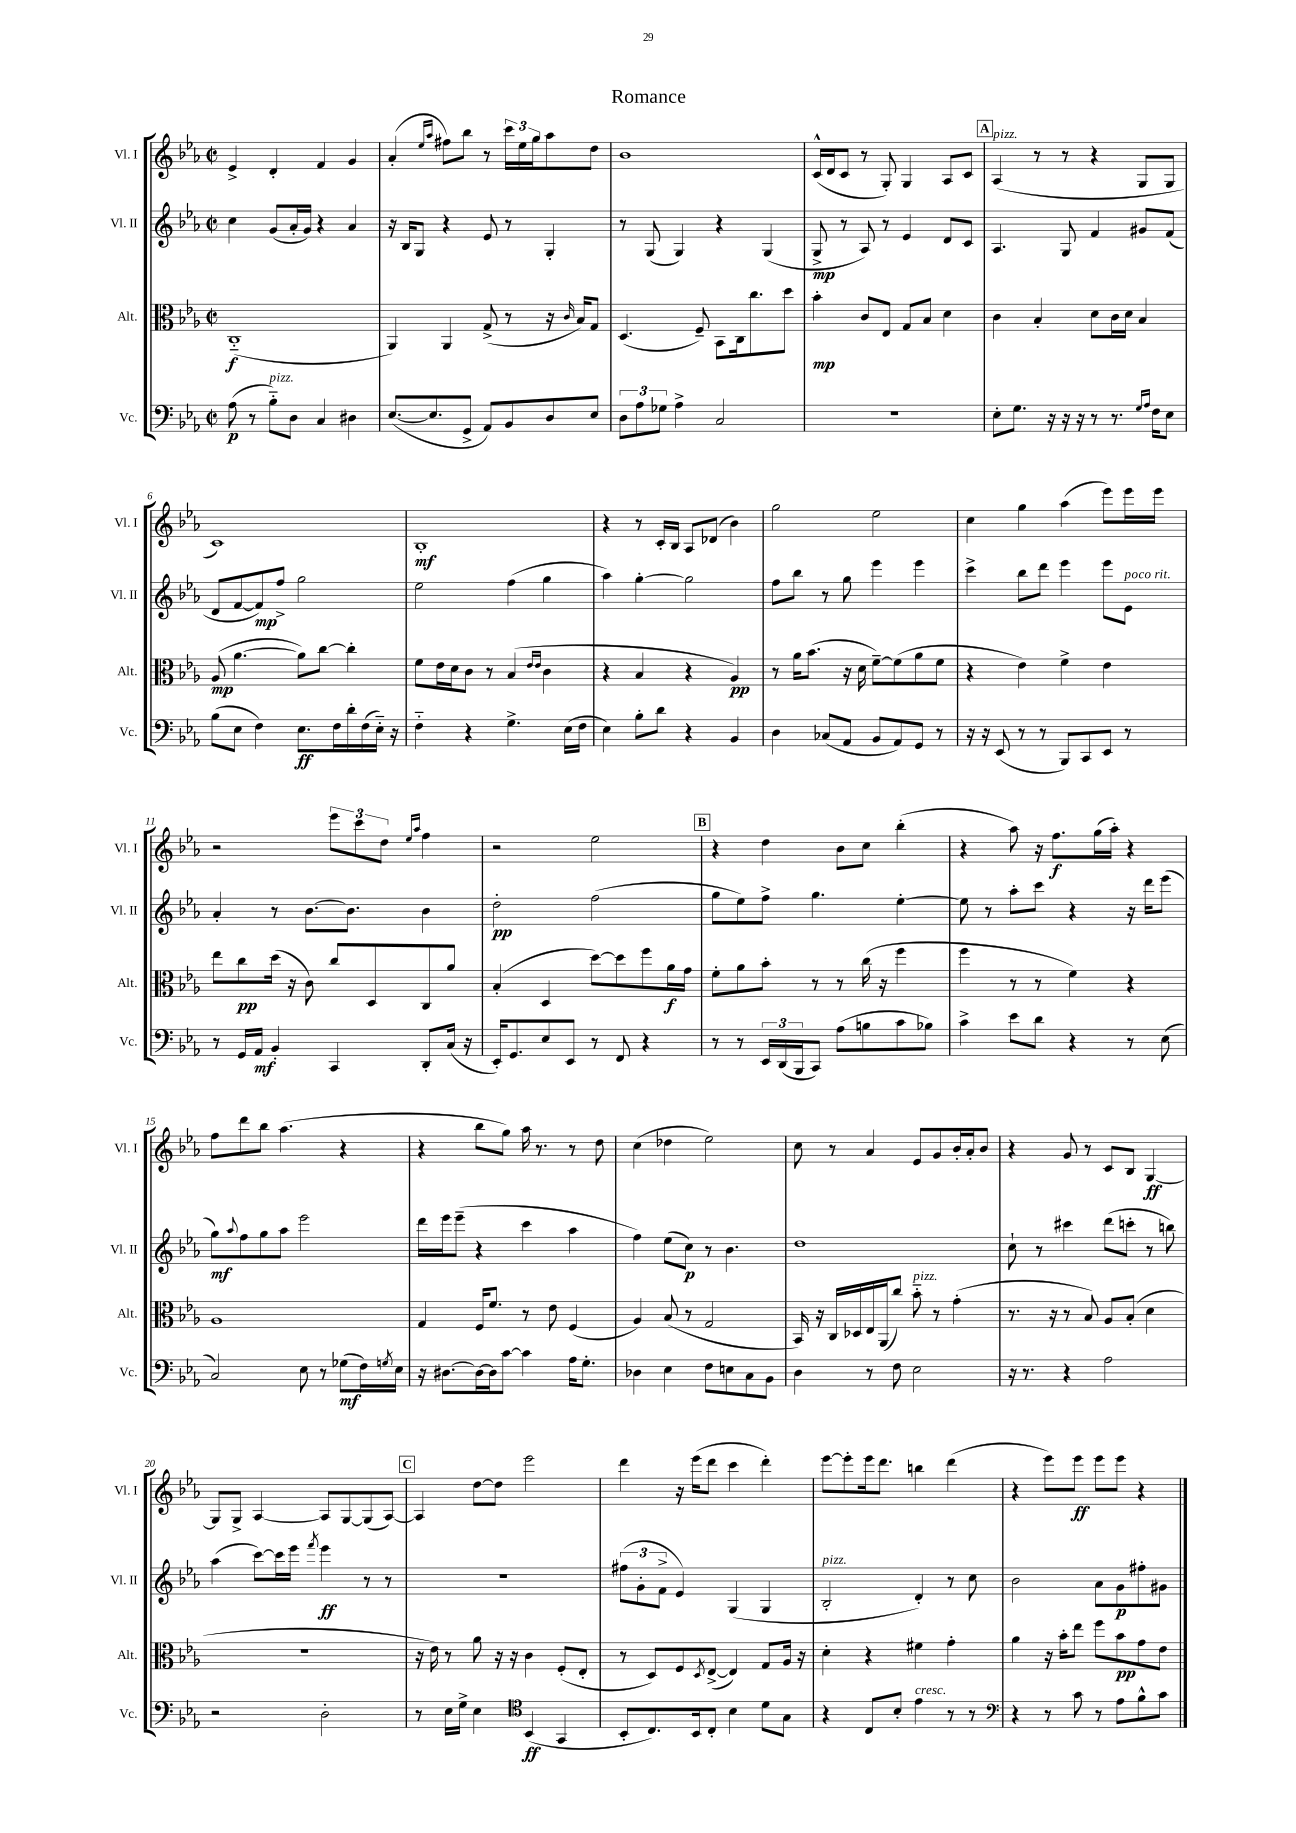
\header { title = "Romance" }
<<
\new StaffGroup <<
\new Staff = "s0" \with { instrumentName = "Vl. I" shortInstrumentName = "Vl. I" } {
    \clef treble \key ees \major \defaultTimeSignature \time 2/2
    ees'4-> d'4-. f'4 g'4 |
    aes'4-.( \grace { ees''16 aes''16 } fis''8) bes''8 r8 \tuplet 3/2 { c'''16 ees''16 g''16 } aes''8 d''8 |
    bes'1 |
    c'16-^( d'16 c'8 r8 g8-.) g4 aes8 c'8 |
    \mark \markup { \box "A" } aes4^\markup { \italic "pizz." }( r8 r8 r4 g8 g8 |
    c'1) |
    bes1-.\mf |
    r4 r8 c'16-. bes16 aes8 des'8( bes'4) |
    g''2 ees''2 |
    c''4 g''4 aes''4( ees'''8) ees'''16 ees'''16 |
    r2 \tuplet 3/2 { ees'''8 c'''8 d''8 } \grace { ees''16 aes''16 } f''4 |
    r2 ees''2 |
    \mark \markup { \box "B" } r4 d''4 bes'8 c''8 bes''4-.( |
    r4 aes''8) r16 f''8.\f g''16( aes''16-.) r4 |
    f''8 d'''8 bes''8 aes''4.( r4 |
    r4 bes''8 g''8) aes''16 r8. r8 d''8 |
    c''4( des''4 ees''2) |
    c''8 r8 aes'4 ees'8 g'8 bes'16-. aes'16-. bes'8 |
    r4 g'8 r8 c'8 bes8 g4~\ff |
    g8 g8-> aes4~ aes8 g8~ g8( aes8~) |
    \mark \markup { \box "C" } aes4 d''8~ d''8 ees'''2 |
    d'''4 r16 ees'''16( d'''8 c'''4 d'''4-.) |
    ees'''8~ ees'''8-. ees'''16 d'''8. b''4 d'''4( |
    r4 ees'''8) ees'''8\ff ees'''8 ees'''8 r4 \bar "|." |
}
\new Staff = "s1" \with { instrumentName = "Vl. II" shortInstrumentName = "Vl. II" } {
    \clef treble \key ees \major \defaultTimeSignature \time 2/2
    c''4 g'8( aes'16-. g'16) r4 aes'4 |
    r16 bes16 g8 r4 ees'8 r8 g4-. |
    r8 g8( g4) r4 g4( |
    g8->\mp r8 aes8) r8 ees'4 d'8 c'8 |
    \mark \markup { \box "A" } aes4. g8 f'4 gis'8 f'8( |
    d'8 f'8~ f'8\mp) f''8-> g''2 |
    ees''2 f''4( g''4 |
    aes''4) g''4~-. g''2 |
    f''8 bes''8 r8 g''8 ees'''4 ees'''4 |
    c'''4-> bes''8 d'''8 ees'''4 ees'''8 ees'8^\markup { \italic "poco rit." } |
    aes'4-. r8 bes'8.~ bes'8. bes'4 |
    d''2-.\pp f''2( |
    \mark \markup { \box "B" } g''8 ees''8) f''8-> g''4. ees''4~-. |
    ees''8 r8 aes''8-. c'''8 r4 r16 d'''16 ees'''8( |
    g''8\mf) \appoggiatura { aes''8 } f''8 g''8 aes''8 ees'''2 |
    d'''16 ees'''16 ees'''8--( r4 c'''4 aes''4 |
    f''4) ees''8( c''8\p) r8 bes'4. |
    d''1 |
    c''8-! r8 cis'''4 d'''8( c'''8-. r8 b''8) |
    aes''4( c'''8~) c'''16 ees'''16 \acciaccatura { f'''8 } ees'''4\ff r8 r8 |
    \mark \markup { \box "C" } R1 |
    \tuplet 3/2 { fis''8( g'8-. f'8-> } ees'4) g4( g4 |
    bes2-.^\markup { \italic "pizz." } d'4-.) r8 c''8 |
    bes'2 aes'8 g'8\p fis''8-. gis'8 \bar "|." |
}
\new Staff = "s2" \with { instrumentName = "Alt." shortInstrumentName = "Alt." } {
    \clef alto \key ees \major \defaultTimeSignature \time 2/2
    c1-_\f( |
    aes,4) aes,4 g8->( r8 r16 \grace { c'16 } bes16) g8 |
    d4.( f8--) bes,8 c16 c''8. d''8 |
    bes'4-.\mp c'8 ees8 g8 bes8 d'4 |
    \mark \markup { \box "A" } c'4 bes4-. d'8 c'16 d'16 bes4 |
    aes8\mp( aes'4.~ aes'8) c''8~ c''4-. |
    f'8 ees'16 d'16 c'8 r8 bes4( \grace { ees'16 ees'16 } c'4 |
    r4 bes4 r4 aes4\pp) |
    r8 aes'16 bes'8.( r16 d'16 f'8~--) f'8( aes'8 f'8 |
    r4 ees'4) f'4-> ees'4 |
    ees''8 c''8\pp d''16( r16 c'8) c''8 d8 c8 aes'8 |
    bes4-.( d4 d''8~) d''8 f''8 aes'16\f g'16 |
    \mark \markup { \box "B" } f'8-. aes'8 bes'8-. r8 r8 c''16( r16 f''4 |
    f''4 r8 r8 f'4) r4 |
    aes1 |
    g4 f16 f'8. r8 ees'8 f4( |
    aes4) bes8( r8 g2 |
    bes,16) r16 c16 des16 ees16 aes,16( c''8) bes'8-_^\markup { \italic "pizz." } r8 g'4-.( |
    r8. r16 r8 bes8) aes8 bes8-.( d'4 |
    R1 |
    \mark \markup { \box "C" } r16 ees'16) r8 aes'8 r16 r16 c'4 f8-.( ees8-. |
    r8 d8) f8 \acciaccatura { d8 } ees8~->( ees4) g8 aes16 r16 |
    d'4-. r4 fis'4 g'4-. |
    aes'4 r16 bes'16-. ees''8 f''8 bes'8\pp g'8 ees'8 \bar "|." |
}
\new Staff = "s3" \with { instrumentName = "Vc." shortInstrumentName = "Vc." } {
    \clef bass \key ees \major \defaultTimeSignature \time 2/2
    aes8\p( r8 bes8-_^\markup { \italic "pizz." }) d8 c4 dis4 |
    ees8.~( ees8. g,8-> aes,8) bes,8 d8 ees8 |
    \tuplet 3/2 { d8 aes8 ges8 } aes4-> c2 |
    R1 |
    \mark \markup { \box "A" } ees8-. g8. r16 r16 r16 r8 r8. \grace { g16 aes16 } f16 ees8 |
    bes8( ees8 f4) ees8.\ff f16 d'16-. f16( ees16-_) r16 |
    f4-_ r4 g4.-> ees16( f16 |
    ees4) bes8-. d'8 r4 bes,4 |
    d4 ces8( aes,8 bes,8 aes,8) g,8 r8 |
    r16 r16 ees,8( r8 r8 bes,,8) c,8 ees,8 r8 |
    r8 g,16 aes,16\mf bes,4-. c,4 d,8-. c16( r16 |
    ees,16-.) g,8. ees8 ees,8 r8 f,8 r4 |
    \mark \markup { \box "B" } r8 r8 \tuplet 3/2 { ees,16 d,16( bes,,16 } c,8) aes8( b8 c'8 bes8) |
    c'4-> ees'8 d'8 r4 r8 ees8( |
    c2) ees8 r8 ges8\mf( f16) \acciaccatura { g8 } ees16 |
    r16 dis8.~ dis16~ dis16 c'8~ c'4 aes16 g8.-. |
    des4 ees4 f8 e8 c8 bes,8 |
    d4 r8 f8 ees2 |
    r16 r8. r4 aes2 |
    r2 d2-. |
    \mark \markup { \box "C" } r8 ees16 g16-> ees4 \clef tenor bes,4\ff( g,4 |
    bes,8-. c8.) bes,16 c8-. bes4 d'8 g8 |
    r4 c8 bes8-. ees'4^\markup { \italic "cresc." } r8 r8 |
    \clef bass r4 r8 c'8 r8 aes8 bes8-^ c'8 \bar "|." |
}
>>
>>
